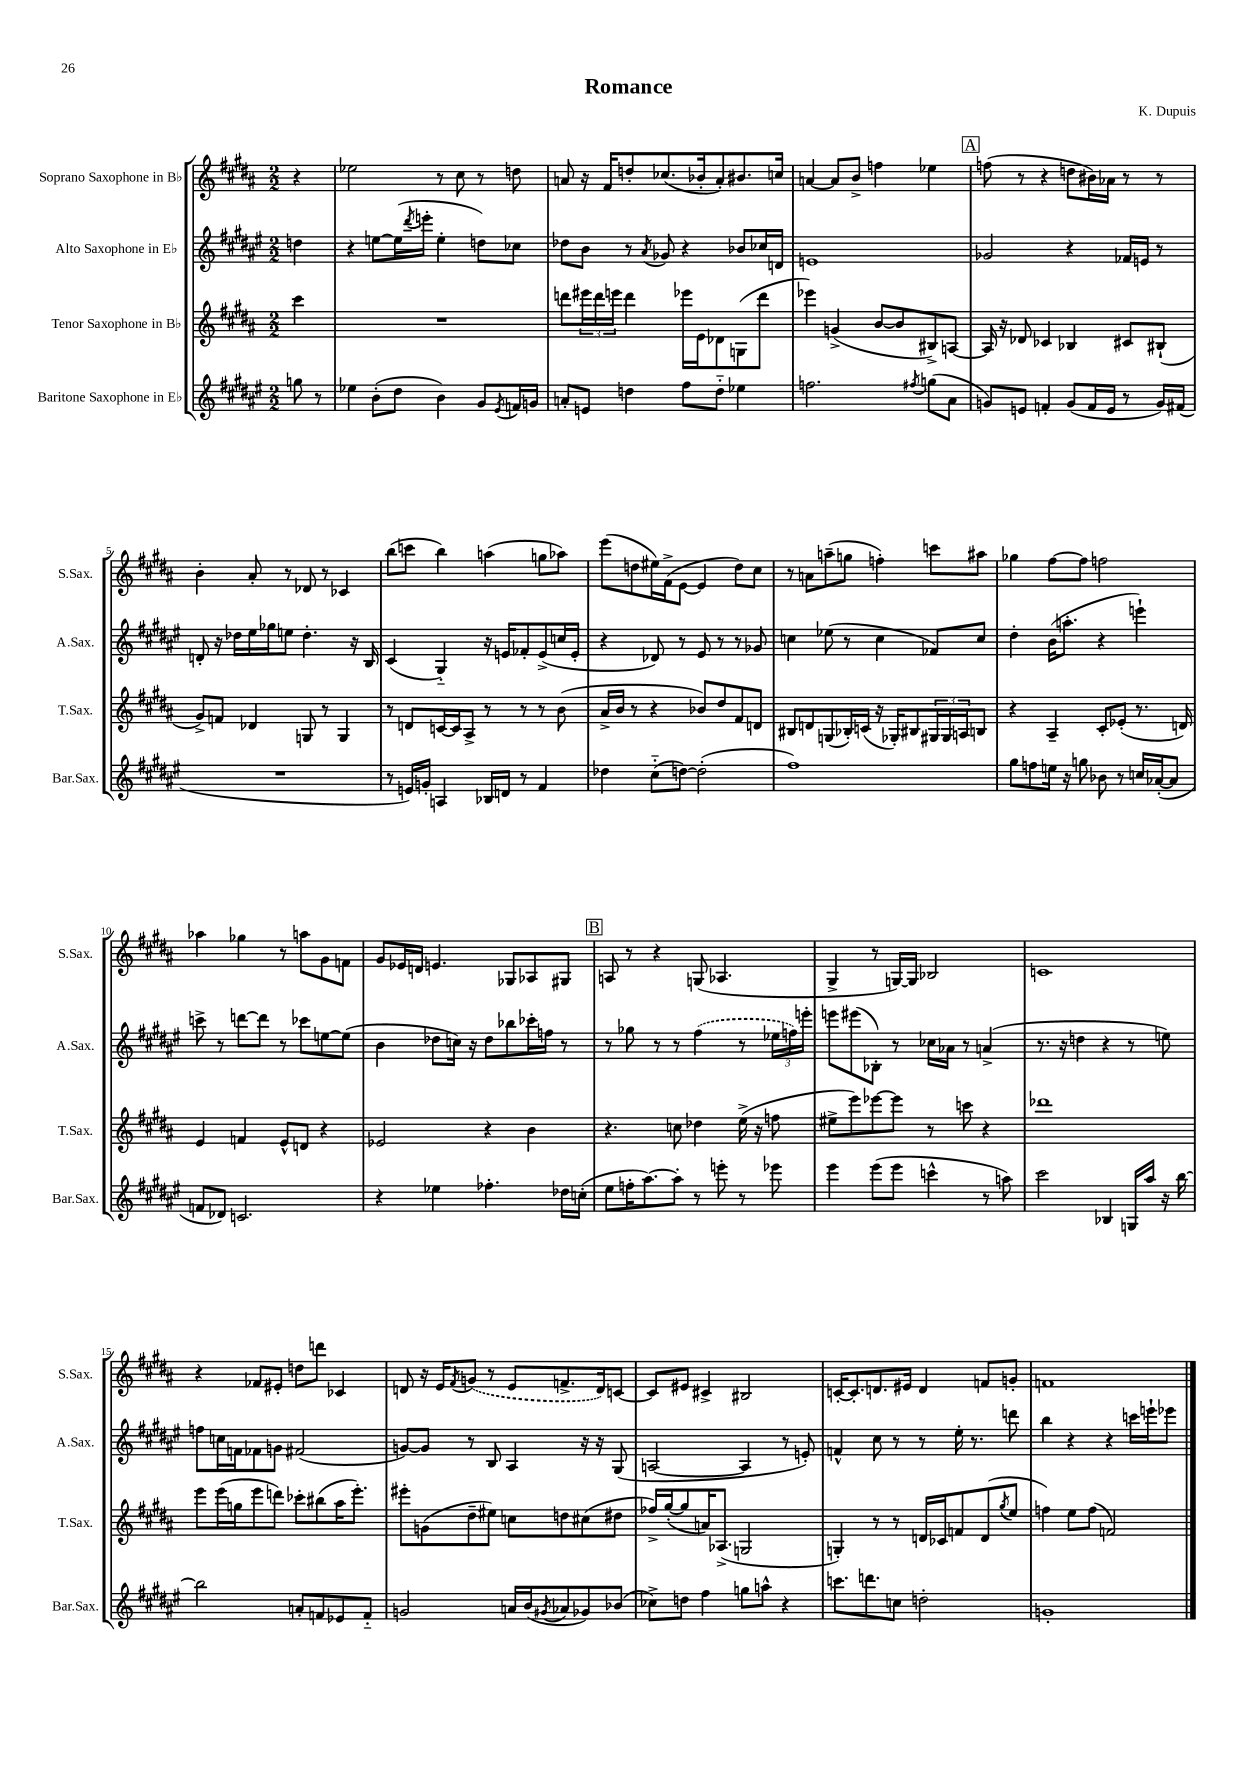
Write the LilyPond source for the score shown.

\header { title = "Romance" composer = "K. Dupuis" }
<<
\new StaffGroup <<
\new Staff = "s0" \with { instrumentName = "Soprano Saxophone in Bb" shortInstrumentName = "S.Sax." } {
    \clef treble \key b \major \numericTimeSignature \time 2/2 \partial 4
    r4 |
    ees''2 r8 cis''8 r8 d''8 |
    a'8 r16 fis'16 d''8-. ces''8.( bes'16-. a'8-.) bis'8. c''16 |
    a'4~ a'8 b'8-> f''4 ees''4 |
    \mark \markup { \box "A" } f''8( r8 r4 d''8 bis'16) aes'16 r8 r8 |
    b'4-. ais'8-. r8 des'8 r8 ces'4 |
    b''8( c'''8 b''4) a''4( g''8 aes''8) |
    e'''8( d''8 eis''16) fis'16->( e'8~ e'4 d''8) cis''8 |
    r8 a'8 a''8--( g''8 f''4-.) c'''8 ais''8 |
    ges''4 fis''8~ fis''8 f''2 |
    aes''4 ges''4 r8 a''8 gis'8 f'8 |
    gis'8 ees'16 d'16 e'4. ges8 aes8 gis8 |
    \mark \markup { \box "B" } a8 r8 r4 g8( aes4. |
    gis4-> r8 g16~) g16 bes2 |
    c'1 |
    r4 fes'8 eis'8-. d''8 d'''8 ces'4 |
    d'8 r16 e'16 \acciaccatura { fis'8 } \once \slurDashed g'8( r8 e'8 f'8.-> d'16) c'8~ |
    c'8 eis'8 cis'4-> bis2 |
    c'16~-. c'8.-. d'8. eis'16 d'4 f'8 g'8-. |
    f'1 \bar "|." |
}
\new Staff = "s1" \with { instrumentName = "Alto Saxophone in Eb" shortInstrumentName = "A.Sax." } {
    \clef treble \key fis \major \numericTimeSignature \time 2/2 \partial 4
    d''4 |
    r4 e''8~ e''16( \acciaccatura { dis'''8 } e'''16-. e''4-. d''8) ces''8 |
    des''8 b'8 r8 \acciaccatura { ais'8 } ges'8 r4 bes'8 ces''16 d'16 |
    e'1 |
    \mark \markup { \box "A" } ges'2 r4 fes'16 e'16 r8 |
    d'8-. r16 des''16 eis''16 ges''16 e''8 des''4.-. r16 b16 |
    cis'4( gis4-_) r16 e'16 fes'8-. e'8->( c''16 e'16-. |
    r4 des'8) r8 eis'8 r8 r8 ges'8 |
    c''4 ees''8( r8 c''4 fes'8) c''8 |
    dis''4-. b'16( a''8.-. r4 e'''4-!) |
    c'''8-> r8 d'''8~ d'''8 r8 ces'''8 e''8~ e''8( |
    b'4 des''8 c''16) r16 des''8 bes''8 ces'''16-. f''16 r8 |
    \mark \markup { \box "B" } r8 ges''8 r8 r8 \once \slurDashed fis''4( r8 \tuplet 3/2 { ees''16 f''16) e'''16-. } |
    e'''8 eis'''8( bes8-.) r8 ces''16 aes'16 r8 a'4->( |
    r8. r16 d''4 r4 r8 e''8) |
    f''8 c''16 f'16 fes'8 g'8 fis'2( |
    g'8~) g'8 r8 b8 ais4 r16 r16 gis8( |
    a2~ a4 r8 e'8-.) |
    f'4-^ cis''8 r8 r8 eis''16-. r8. d'''8 |
    b''4 r4 r4 c'''16 e'''16-! ees'''8 \bar "|." |
}
\new Staff = "s2" \with { instrumentName = "Tenor Saxophone in Bb" shortInstrumentName = "T.Sax." } {
    \clef treble \key b \major \numericTimeSignature \time 2/2 \partial 4
    cis'''4 |
    R1 |
    d'''8 \tuplet 3/2 { eis'''16 d'''16 e'''16 } d'''4 ees'''16 e'16 des'8 g8( d'''8 |
    ees'''4) g'4->( b'8~ b'8 bis8->) a8~ |
    \mark \markup { \box "A" } a16 r16 des'8 ces'4 bes4 cis'8 bis8-!( |
    gis'8->) f'8 des'4 g8 r8 g4 |
    r8 d'8 c'16~ c'16 ais8-> r8 r8 r8 b'8( |
    ais'16-> b'16 r8 r4 bes'8) dis''8 fis'8 d'8 |
    bis8 d'8 g8( bes16-.) c'16( r16 ges16-.) bis8 \tuplet 3/2 { gis16 gis16 a16 } b8 |
    r4 ais4-- cis'8-. ees'8-.( r8. d'16) |
    e'4 f'4 e'8-^ d'8 r4 |
    ees'2 r4 b'4 |
    \mark \markup { \box "B" } r4. c''8 des''4 e''16->( r16 f''8 |
    eis''8-> e'''8) ees'''8~ ees'''8 r8 c'''8 r4 |
    des'''1 |
    e'''8 e'''16( g''16 e'''8 d'''8) ces'''8-. bis''8( ais''16 e'''8.-.) |
    eis'''8-. g'8( dis''8-- eis''8) c''8 d''8 cis''8( dis''8 |
    fes''16->) gis''16~-.( gis''8 a'16) aes8.->( g2 |
    g4-.) r8 r8 d'16 ces'16 f'8 d'8( \acciaccatura { gis''8 } e''8 |
    f''4) e''8 f''8( f'2) \bar "|." |
}
\new Staff = "s3" \with { instrumentName = "Baritone Saxophone in Eb" shortInstrumentName = "Bar.Sax." } {
    \clef treble \key fis \major \numericTimeSignature \time 2/2 \partial 4
    g''8 r8 |
    ees''4 b'8-.( dis''8 b'4) gis'8 \acciaccatura { eis'8 } f'16 g'16 |
    a'8-. e'8 d''4 fis''8 d''8-_ ees''4 |
    f''2. \acciaccatura { fis''8 } g''8( ais'8 |
    \mark \markup { \box "A" } g'8) e'8 f'4-. g'8( f'16 e'16 r8 g'16) fis'16( |
    R1 |
    r8 e'16) g'16-. a4 bes16 d'16 r8 fis'4 |
    des''4 cis''8-_( d''8~) d''2-.( |
    fis''1) |
    gis''8 f''8 e''16 r16 g''8 bes'8 r8 c''16 aes'16~-.( aes'8 |
    f'8 des'8) c'2. |
    r4 ees''4 fes''4.-. des''16 c''16-.( |
    \mark \markup { \box "B" } eis''8 f''16-. ais''8.~) ais''8-. r8 e'''8-. r8 ees'''8 |
    eis'''4 eis'''8( eis'''8 c'''4-^ r8 a''8) |
    cis'''2 bes4 g16 ais''16 r16 b''16~ |
    b''2 a'8-. f'8 ees'8 f'8-_ |
    g'2 a'16 b'16( \acciaccatura { gis'8 } aes'8 ges'8) bes'8( |
    ces''8->) d''8 fis''4 g''8 a''8-^ r4 |
    c'''8. d'''8. c''8 d''2-. |
    g'1-. \bar "|." |
}
>>
>>
